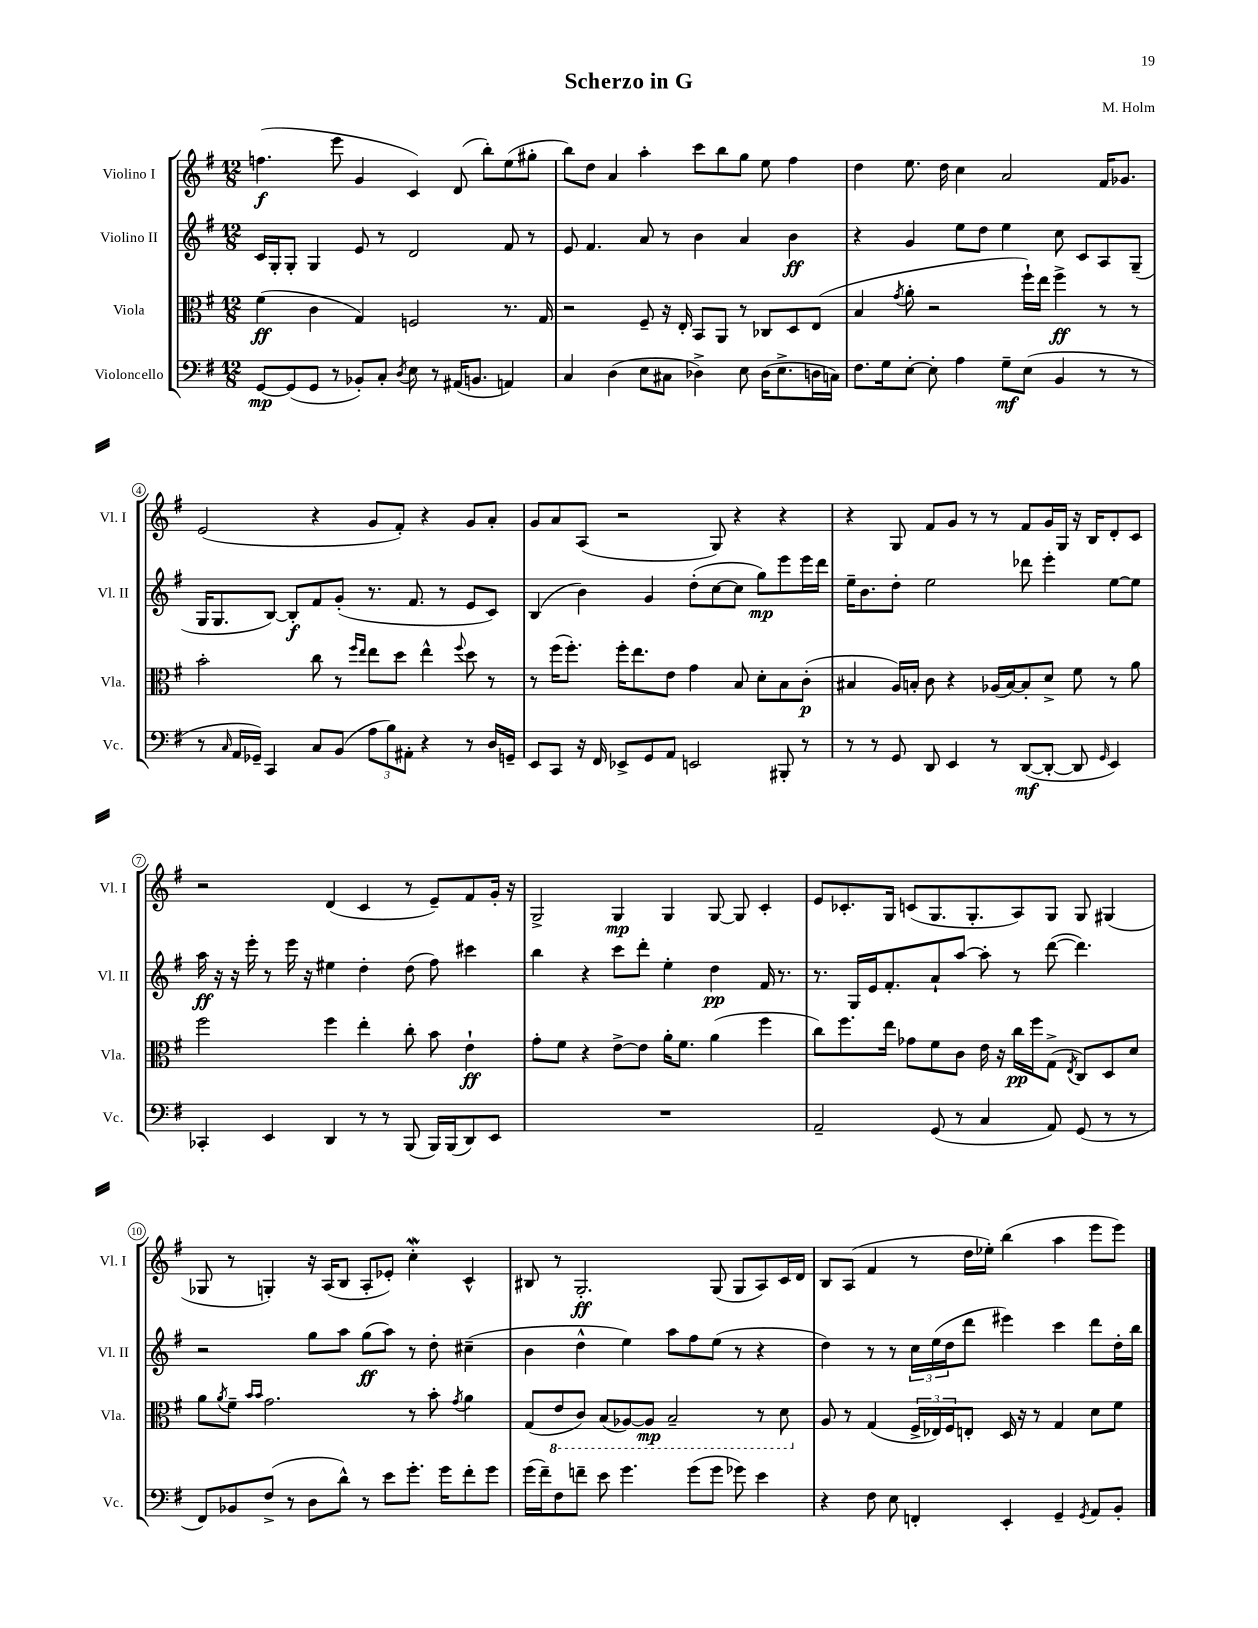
\header { title = "Scherzo in G" composer = "M. Holm" }
<<
\new StaffGroup <<
\new Staff = "s0" \with { instrumentName = "Violino I" shortInstrumentName = "Vl. I" } {
    \clef treble \key g \major \numericTimeSignature \time 12/8
    f''4.\f( e'''8 g'4 c'4) d'8( b''8-.) e''8( gis''8-. |
    b''8) d''8 a'4 a''4-. c'''8 b''8 g''8 e''8 fis''4 |
    d''4 e''8. d''16 c''4 a'2 fis'16 ges'8. |
    e'2( r4 g'8 fis'8-.) r4 g'8 a'8-. |
    g'8 a'8 a8( r2 g8) r4 r4 |
    r4 g8 fis'8 g'8 r8 r8 fis'8 g'16 g16 r16 b16 d'8-. c'8 |
    r2 d'4( c'4 r8 e'8--) fis'8 g'16-. r16 |
    g2-> g4\mp g4 g8~ g8 c'4-. |
    e'8 ces'8.-. g16 c'8( g8. g8.-. a8) g8 g8 gis4( |
    ges8 r8 g4-.) r16 a16( b8 a8-. ees'8-.) c''4-.\mordent c'4-^ |
    bis8 r8 g2.-.\ff g8( g8 a8) c'16 d'16 |
    b8 a8( fis'4 r8 d''16 ees''16-.) b''4( a''4 e'''8 e'''8) \bar "|." |
}
\new Staff = "s1" \with { instrumentName = "Violino II" shortInstrumentName = "Vl. II" } {
    \clef treble \key g \major \numericTimeSignature \time 12/8
    c'16 g16-. g8-. g4 e'8 r8 d'2 fis'8 r8 |
    e'8 fis'4. a'8 r8 b'4 a'4 b'4\ff |
    r4 g'4 e''8 d''8 e''4 c''8 c'8 a8 g8--( |
    g16 g8. b8~) b8-.\f fis'8 g'8-.( r8. fis'8. r8 e'8 c'8) |
    b4( b'4) g'4 d''8-.( c''8~ c''8 g''8\mp) e'''8 e'''16 d'''16 |
    e''16-- b'8. d''8-. e''2 des'''8 e'''4-. e''8~ e''8 |
    a''16\ff r16 r16 e'''16-. r8 e'''16 r16 eis''4 d''4-. d''8( fis''8) cis'''4 |
    b''4 r4 c'''8 d'''8-. e''4-. d''4\pp fis'16 r8. |
    r8. g16 e'16 fis'8.-. a'8-! a''8~ a''8-. r8 d'''8~( d'''4.) |
    r2 g''8 a''8 g''8\ff( a''8) r8 d''8-. cis''4--( |
    b'4 d''4-^ e''4) a''8 fis''8 e''8( r8 r4 |
    d''4) r8 r8 \tuplet 3/2 { c''16 e''16( d''16 } d'''8 eis'''4) c'''4 d'''8 d''16-. b''16 \bar "|." |
}
\new Staff = "s2" \with { instrumentName = "Viola" shortInstrumentName = "Vla." } {
    \clef alto \key g \major \numericTimeSignature \time 12/8
    fis'4\ff( c'4 g4) f2 r8. g16 |
    r2 fis8-- r16 e16-. b,8 a,8 r8 ces8 d8 e8( |
    b4 \acciaccatura { g'8 } a'8-. r2 fis''16-!) e''16 fis''4->\ff r8 r8 |
    b'2-. c''8 r8 \grace { fis''16 e''16 } e''8 d''8 e''4-^ \appoggiatura { fis''8 } d''8 r8 |
    r8 fis''16( fis''8.-.) fis''16-. e''8. e'8 g'4 b8 d'8-. b8 c'8-.\p( |
    bis4 a16) b16-. c'8 r4 aes16( b16~) b8-. d'8-> fis'8 r8 a'8 |
    fis''2 fis''4 e''4-. c''8-. b'8 e'4-!\ff |
    g'8-. fis'8 r4 e'8~-> e'8 a'16-. fis'8. a'4( fis''4 |
    c''8) fis''8. e''16 ges'8 fis'8 c'8 e'16 r16 c''16\pp fis''16 g8->( \acciaccatura { e8 } c8) d8 d'8 |
    a'8 \acciaccatura { a'8 } fis'8-- \grace { b'16 b'16 } g'2. r8 b'8-. \acciaccatura { g'8 } a'4 |
    g8( \ottava #-1 e8 c8) b,8( aes,8~) aes,8\mp b,2-- r8 d8 \ottava #0 |
    a8 r8 g4( \tuplet 3/2 { fis16-> ees16) fis16 } e8-. d16 r16 r8 g4 d'8 fis'8 \bar "|." |
}
\new Staff = "s3" \with { instrumentName = "Violoncello" shortInstrumentName = "Vc." } {
    \clef bass \key g \major \numericTimeSignature \time 12/8
    g,8~\mp g,8( g,8 r8 bes,8-.) c8-. \acciaccatura { d8 } e8 r8 ais,16( b,8. a,4) |
    c4 d4( e8 cis8 des4->) e8 des16( e8.-> d16 c16) |
    fis8. g16 e8~-. e8-. a4 g8--\mf e8( b,4 r8 r8 |
    r8 \grace { c16 } a,16 ges,16--) c,4 c8 b,8( \tuplet 3/2 { a8 b8) ais,8-. } r4 r8 d16 g,16-- |
    e,8 c,8 r16 fis,16 ees,8-> g,8 a,8 e,2 bis,,8-. r8 |
    r8 r8 g,8 d,8 e,4 r8 d,8~\mf( d,8~-. d,8 \grace { g,16 } e,4) |
    ces,4-. e,4 d,4 r8 r8 b,,8( b,,16) b,,16( d,8) e,8 |
    R1. |
    a,2-- g,8( r8 c4 a,8) g,8( r8 r8 |
    fis,8) bes,8 fis8->( r8 d8 d'8-^) r8 e'8 g'8.-. g'16 fis'8-. g'8 |
    g'16( fis'16--) fis8 f'8-- e'8 g'4. g'8( g'8 ges'8) e'4 |
    r4 fis8 e8 f,4-. e,4-. g,4-- \acciaccatura { g,8 } a,8 b,8-. \bar "|." |
}
>>
>>
\layout { \context { \Score \override BarNumber.stencil = #(make-stencil-circler 0.1 0.3 ly:text-interface::print) } }
